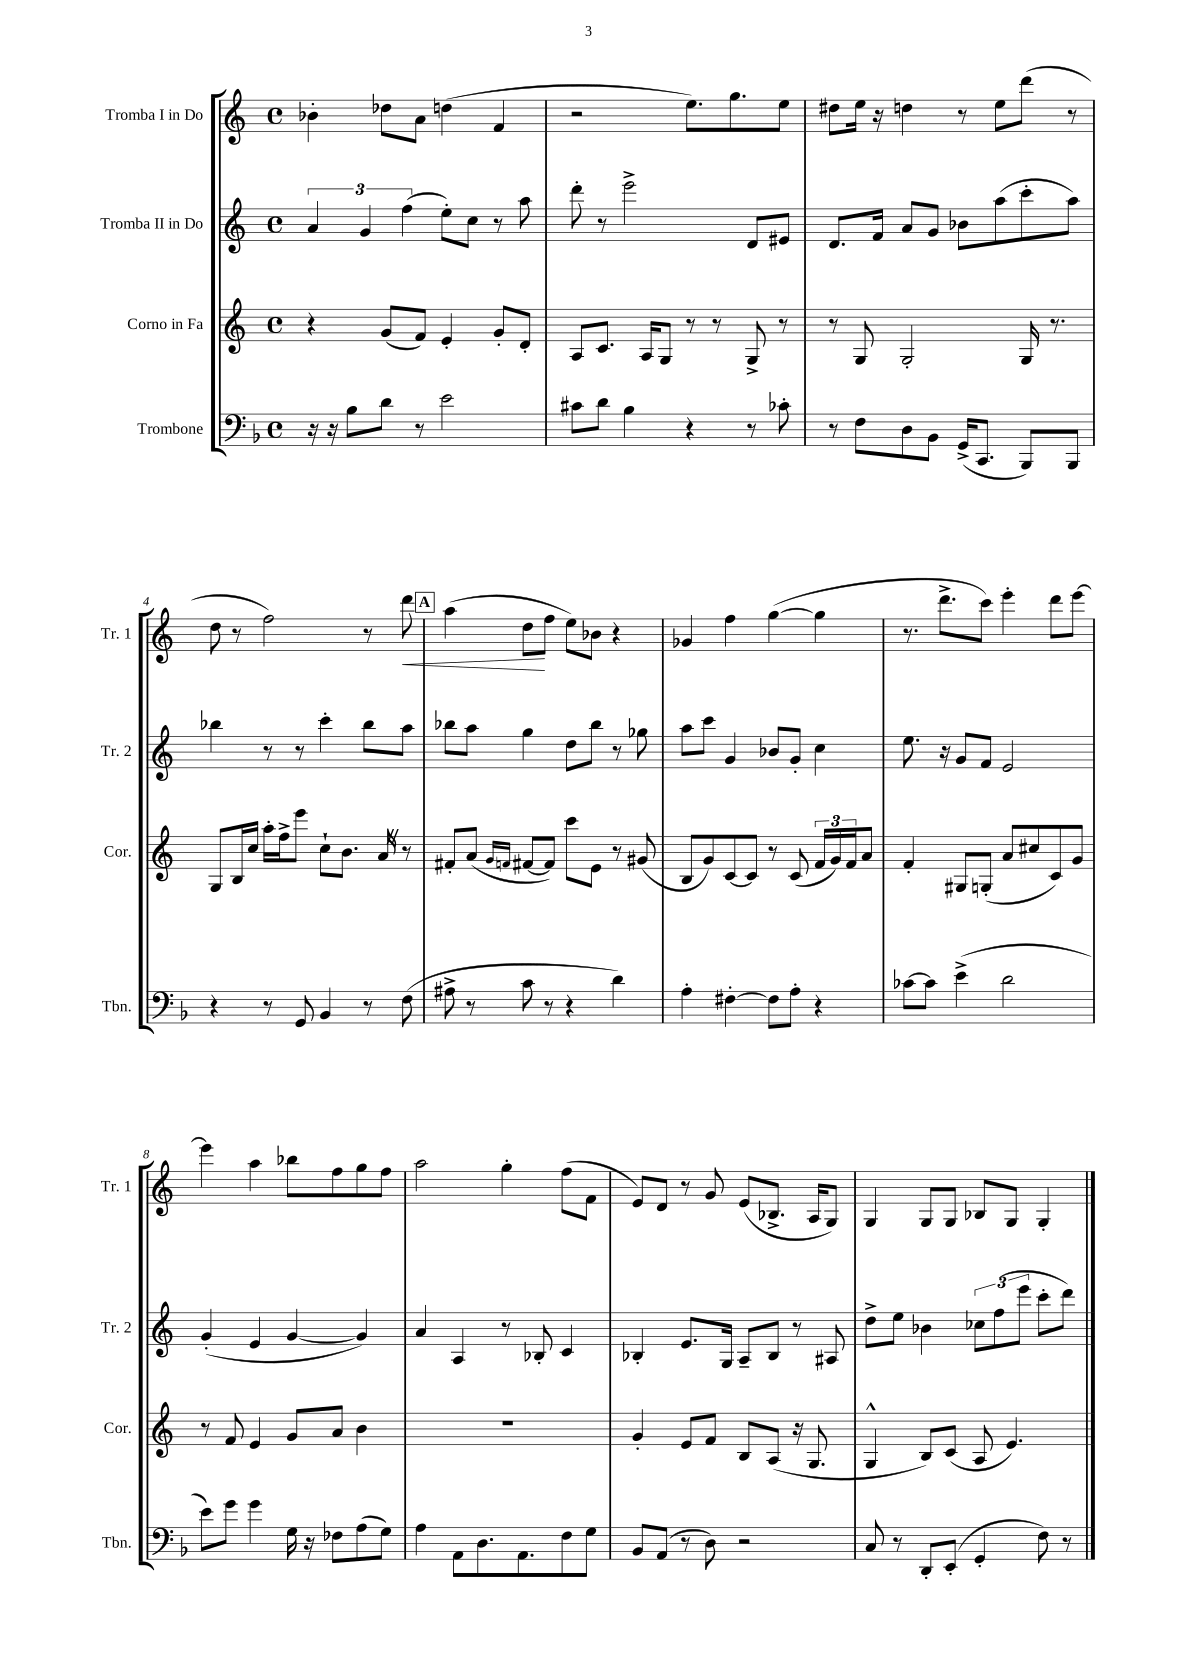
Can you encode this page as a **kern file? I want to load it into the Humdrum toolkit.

**kern	**kern	**kern	**kern
*staff4	*staff3	*staff2	*staff1
*clefF4	*clefG2	*clefG2	*clefG2
*k[b-]	*k[]	*k[]	*k[]
*M4/4	*M4/4	*M4/4	*M4/4
*met(c)	*met(c)	*met(c)	*met(c)
16r	4r	6a/	4b-'\
16r	.	.	.
8B-\L	.	.	.
.	.	6g/	.
8d\J	(8g/L	.	8dd-\L
.	.	(6ff\	.
8r	8f/J)	.	8a\J
2e\	4e'/	8ee'\L)	(4dd\
.	.	8cc\J	.
.	8g'/L	8r	4f/
.	8d'/J	8aa\	.
=	=	=	=
8c#\L	8A/L	8ddd'\	2r
8d\J	8.c/J	8r	.
4B-\	.	2eee^\	.
.	16A/LK	.	.
.	8G/J	.	.
4r	8r	.	8.ee\L)
.	8r	.	.
.	.	.	8.gg\
8r	8G^/	8d/L	.
8c-'\	8r	8e#/J	8ee\J
=	=	=	=
8r	8r	8.d/L	8dd#\L
8F\L	8G/	.	16ee\Jk
.	.	16f/Jk	16r
8D\	2G'/	8a/L	4dd\
8BB-\J	.	8g/J	.
(16GG^/LK	.	8b-\L	8r
8.CC/J	.	.	.
.	.	(8aa\	8ee\L
8BBB-/L)	16G/	8ccc'\	(8ddd\J
.	8.r	.	.
8BBB-/J	.	8aa\J)	8r
=	=	=	=
4r	8G/L	4bb-\	8dd\
.	16B/L	.	8r
.	16cc/JJ	.	.
8r	16aa'\LL	8r	2ff\)
.	16ff^\J	.	.
8GG/	8eee\J	8r	.
4BB-/	8cc`\L	4ccc'\	.
.	8.b\J	.	.
8r	.	8bb-\L	8r
.	16a/	.	.
(8F\	8r	8aa\J	8ddd\
=	=	=	=
8A#^\	8f#'/L	8bb-\L	(4aa\
8r	(8a/J	8aa\J	.
.	16qqg/LL	.	.
.	16qqf/JJ	.	.
8c\	[8f#/L	4gg\	8dd\L
8r	8f#/]J)	.	8ff\J
4r	8ccc\L	8dd\L	8ee\L)
.	8e\J	8bb-\J	8b-\J
4d\)	8r	8r	4r
.	(8g#/	8gg-\	.
=	=	=	=
4A'\	8B/L	8aa\L	4g-/
.	8g/)	8ccc\J	.
[4F#'\	[8c/	4g/	4ff\
.	8c/]J	.	.
8F#\]L	8r	8b-/L	([4gg\
8A'\J	(8c/	8g'/J	.
4r	24f/LL	4cc\	4gg\]
.	24g/)	.	.
.	24f/J	.	.
.	8a/J	.	.
=	=	=	=
[8c-\L	4f'/	8.ee\	8.r
8c-\]J	.	.	.
.	.	16r	8.ddd^\L
(4e^\	8G#/L	8g/L	.
.	(8G'/J	8f/J	8ccc\J)
2d\	8a/L	2e/	4eee'\
.	8cc#/	.	.
.	8c/)	.	8ddd\L
.	8g/J	.	[8eee\J
=	=	=	=
8e\L)	8r	(4g'/	4eee\]
8g\J	8f/	.	.
4g\	4e/	4e/	4aa\
16G\	8g/L	[4g/	8bb-\L
16r	.	.	.
8F-\L	8a/J	.	8ff\
(8A\	4b\	4g/])	8gg\
8G\J)	.	.	8ff\J
=	=	=	=
4A\	1r	4a/	2aa\
8AA\L	.	4A/	.
8.D\	.	.	.
.	.	8r	4gg'\
8.AA\	.	.	.
.	.	8B-'/	.
8F\	.	4c/	(8ff\L
8G\J	.	.	8f\J
=	=	=	=
8BB-/L	4g'/	4B-'/	8e/L)
(8AA/J	.	.	8d/J
8r	8e/L	8.e/L	8r
8D\)	8f/J	.	8g/
.	.	16G/Jk	.
2r	8B/L	8A~/L	(8e/L
.	(8A/J	8B-/J	8.B-^/J
.	16r	8r	.
.	8.G/	.	16A/LK
.	.	8A#/	8G/J)
=	=	=	=
8C/	4G^^/	8dd^\L	4G/
8r	.	8ee\J	.
8DD'/L	8B/L)	4b-\	8G/L
(8EE'/J	(8c/J	.	8G/J
4GG'/	8A/	12cc-\L	8B-/L
.	.	(12ff\	.
.	4.e/)	.	8G/J
.	.	12eee\J	.
8F\)	.	8ccc'\L	4G'/
8r	.	8ddd\J)	.
==	==	==	==
*-	*-	*-	*-
